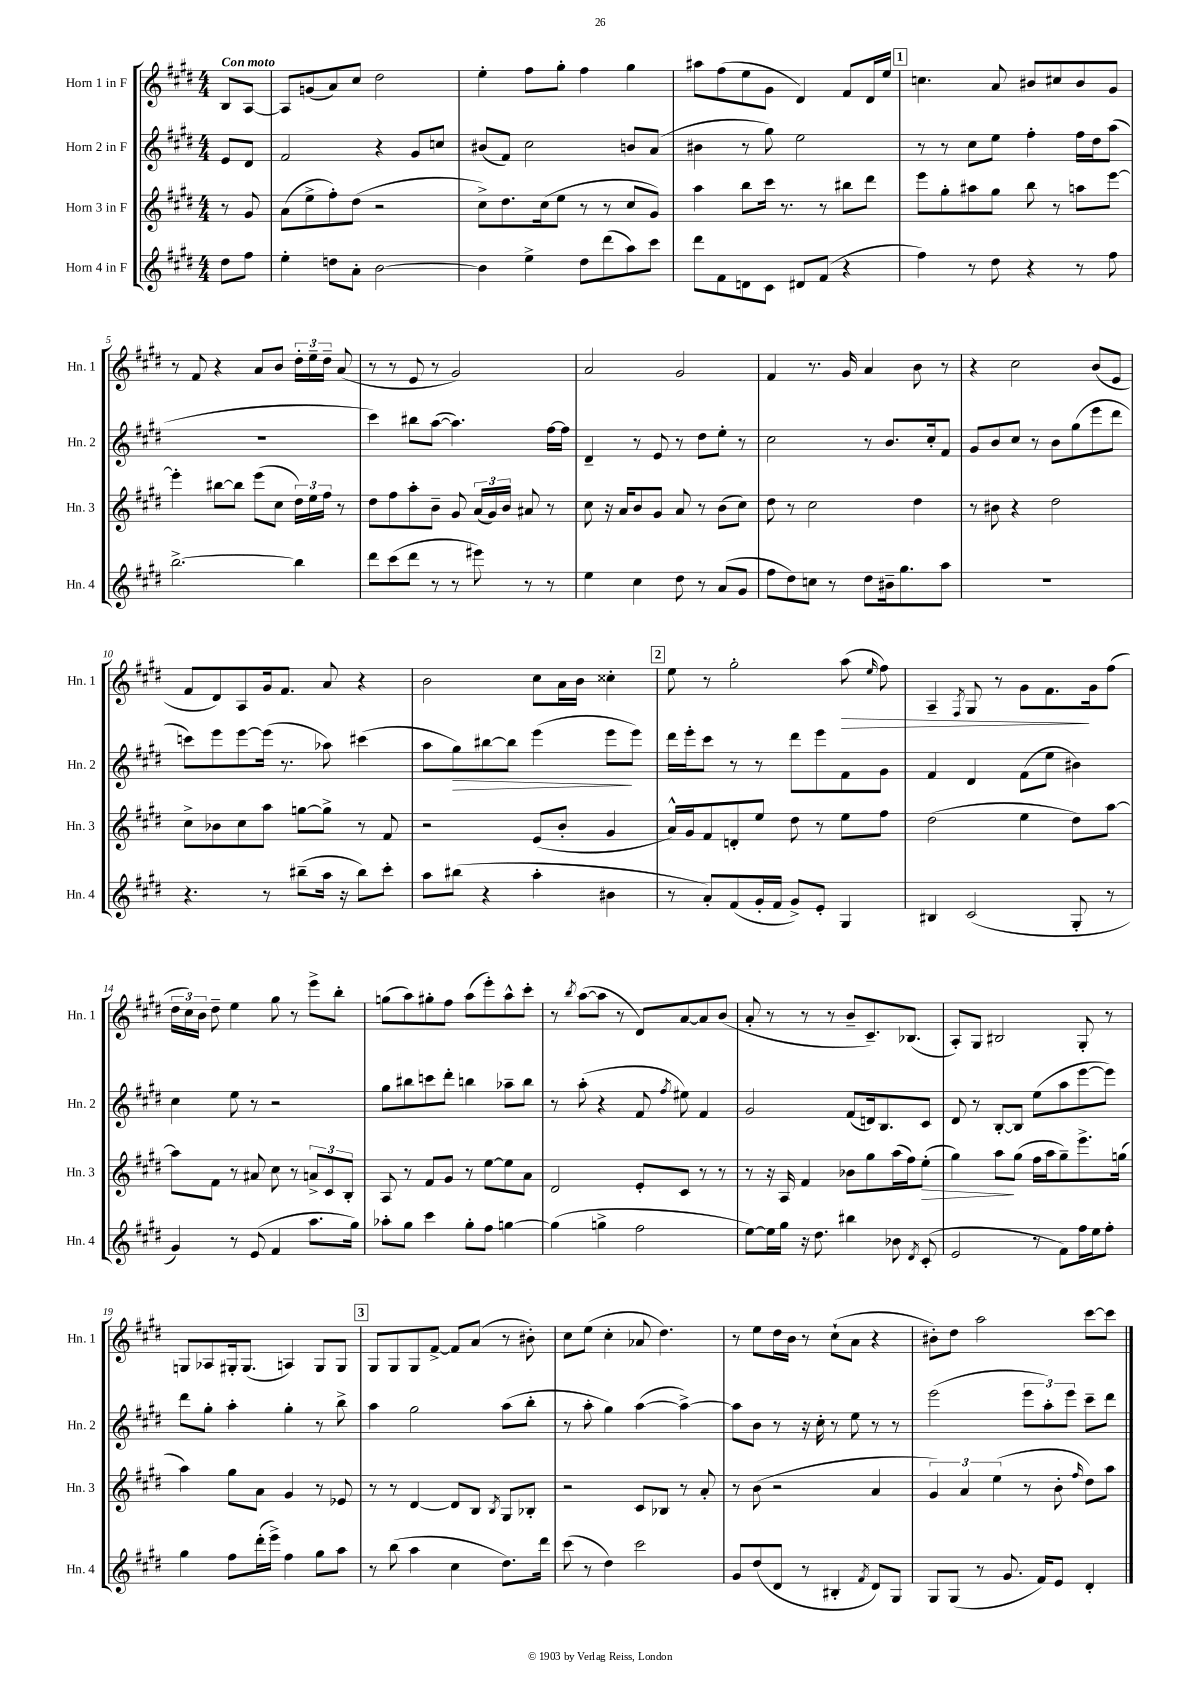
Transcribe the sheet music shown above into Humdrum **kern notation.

**kern	**kern	**dynam	**kern	**dynam	**kern	**dynam
*part4	*part3	*part3	*part2	*part2	*part1	*part1
*staff4	*staff3	*staff3	*staff2	*staff2	*staff1	*staff1
*I"Horn 4 in F	*I"Horn 3 in F	*	*I"Horn 2 in F	*	*I"Horn 1 in F	*
*I'Hn. 4	*I'Hn. 3	*	*I'Hn. 2	*	*I'Hn. 1	*
*clefG2	*clefG2	*	*clefG2	*	*clefG2	*
*k[f#c#g#d#]	*k[f#c#g#d#]	*	*k[f#c#g#d#]	*	*k[f#c#g#d#]	*
*M4/4	*M4/4	*	*M4/4	*	*M4/4	*
=	=	=	=	=	=	=
!	!	!	!	!	!LO:TX:a:B:t=Con moto	!
8dd#\L	8r	.	8e/L	.	8B/L	.
8ff#\J	8g#/	.	8d#/J	.	[8A/J	.
=1	=1	=1	=1	=1	=1	=1
4ee'\	(8a\L	.	2f#/	.	8A/L]	.
.	8ee^\	.	.	.	(8gn/	.
8ddn\L	8ff#'\)	.	.	.	8a/)	.
8a'\J	(8dd#\J	.	.	.	8cc#/J	.
[2b\	2r	.	4r	.	2dd#\	.
.	.	.	8g#/L	.	.	.
.	.	.	8ccn/J	.	.	.
=2	=2	=2	=2	=2	=2	=2
4b\]	8cc#^\L)	.	(8b#X/L	.	4ee'\	.
.	8.dd#\	.	8f#/J)	.	.	.
4ee^\	.	.	2cc#\	.	8ff#\L	.
.	(16cc#\k	.	.	.	.	.
.	8ee\J	.	.	.	8gg#'\J	.
8dd#\L	8r	.	.	.	4ff#\	.
(8ddd#\	8r	.	.	.	.	.
8aa\)	8cc#/L	.	8bn/L	.	4gg#\	.
8ccc#\J	8g#/J)	.	(8a/J	.	.	.
=3	=3	=3	=3	=3	=3	=3
8ddd#\L	4aa\	.	4b#X\	.	8aa#X\L	.
8f#\	.	.	.	.	(8ff#\	.
8dn\	8bb\L	.	8r	.	8ee\	.
8c#\J	16ccc#\Jk	.	8gg#\)	.	8g#\J	.
.	8.r	.	.	.	.	.
8d#X/L	.	.	2ee\	.	4d#/)	.
(8f#/J	8r	.	.	.	.	.
4r	8bb#X\L	.	.	.	8f#/L	.
.	8ddd#\J	.	.	.	16d#/L	.
.	.	.	.	.	16ee/JJ	.
!!LO:REH:place=s1:t=1
=4	=4	=4	=4	=4	=4	=4
4ff#\)	8eee\L	.	8r	.	4.ccn\	.
.	8gg#'\	.	8r	.	.	.
8r	8aa#X\	.	8cc#\L	.	.	.
8dd#\	8gg#\J	.	8ee\J	.	8a/	.
4r	8bb\	.	4ff#'\	.	8b#X/L	.
.	8r	.	.	.	8cc#X/	.
8r	8aan\L	.	16ff#\LL	.	8b#/	.
.	.	.	16dd#\J	.	.	.
8ff#\	[8eee\J	.	(8aa\J	.	8g#/J	.
!!LO:LB:g=z
=5	=5	=5	=5	=5	=5	=5
[2.bb^\	4eee'\]	.	1r	.	8r	.
.	.	.	.	.	8f#/	.
.	[8bb#X\L	.	.	.	4r	.
.	8bb#\J]	.	.	.	.	.
.	(8eee\L	.	.	.	8a/L	.
.	8cc#\J	.	.	.	8b/J	.
4bb\]	24dd#\LL)	.	.	.	24dd#'\LL	.
.	24ee\	.	.	.	24ee~\	.
.	24ff#\JJ	.	.	.	24dd#~\JJ	.
.	8r	.	.	.	(8a/	.
=6	=6	=6	=6	=6	=6	=6
8ddd#\L	8dd#\L	.	4ccc#\)	.	8r	.
(8ccc#\	8ff#\	.	.	.	8r	.
8ddd#\J	8aa'\	.	8bb#X\L	.	8e/	.
8r	8b~\J	.	([8aa\J	.	8r	.
8r	8g#/	.	4.aa\])	.	2g#/)	.
8eee#X\)	(24a/LL	.	.	.	.	.
.	24g#/)	.	.	.	.	.
.	24b/JJ	.	.	.	.	.
8r	8a#X/	.	.	.	.	.
8r	8r	.	[16ff#\LL	.	.	.
.	.	.	16ff#\JJ]	.	.	.
=7	=7	=7	=7	=7	=7	=7
4ee\	8cc#\	.	4d#~/	.	2a/	.
.	16r	.	.	.	.	.
.	16a/KL	.	.	.	.	.
4cc#\	8b/	.	8r	.	.	.
.	8g#/J	.	8e/	.	.	.
8dd#\	8a/	.	8r	.	2g#/	.
8r	8r	.	8dd#\L	.	.	.
(8a/L	(8b\L	.	8ee'\J	.	.	.
8g#/J	8cc#\J)	.	8r	.	.	.
=8	=8	=8	=8	=8	=8	=8
8ff#\L	8dd#\	.	2cc#\	.	4f#/	.
8dd#\)	8r	.	.	.	.	.
8ccn\J	2cc#\	.	.	.	8.r	.
8r	.	.	.	.	.	.
.	.	.	.	.	16g#/	.
8dd#\L	.	.	8r	.	4a/	.
16b#X~\k	.	.	8.b/L	.	.	.
8.gg#\	.	.	.	.	.	.
.	4dd#\	.	.	.	8b\	.
.	.	.	16cc#'/k	.	.	.
8aa\J	.	.	8f#/J	.	8r	.
=9	=9	=9	=9	=9	=9	=9
1r	8r	.	8g#/L	.	4r	.
.	8b#X\	.	8b/	.	.	.
.	4r	.	8cc#/J	.	2cc#\	.
.	.	.	8r	.	.	.
.	2dd#\	.	8b\L	.	.	.
.	.	.	(8gg#\	.	.	.
.	.	.	8eee\	.	(8b/L	.
.	.	.	8ddd#\J	.	8e/J	.
!!LO:LB:g=z
=10	=10	=10	=10	=10	=10	=10
4.r	8cc#^\L	.	8cccn\L)	.	8f#/L	.
.	8b-X\	.	8eee\	.	8d#/)	.
.	8cc#\	.	[8eee\	.	8A/	.
8r	8aa\J	.	(16eee\Jk]	.	16g#/k	.
.	.	.	8.r	.	8.f#/J	.
(8bb#X~\L	[8ggn\L	.	.	.	.	.
16aa\Jk	8gg^\J]	.	8aa-X\)	.	8a/	.
16r	.	.	.	.	.	.
8bb#\L)	8r	.	(4ccc#X\	.	4r	.
8ccc#'\J	8f#/	.	.	.	.	.
=11	=11	=11	=11	=11	=11	=11
8aa\L	2r	.	8aa\L	.	2b\	.
!	!	!	!	!LO:HP:b	!	!
(8bb#X\J	.	.	8gg#\)	>	.	.
4r	.	.	[8bb#X\	.	.	.
.	.	.	8bb#\J]	.	.	.
4aa'\	(8e/L	.	(4eee\	.	8cc#\L	.
.	8b'/J	.	.	.	16a\L	.
.	.	.	.	.	16b\JJ	.
4b#X\	4g#/	.	8eee\L	.	4cc##X'\	.
.	.	.	8eee\J)	]	.	.
!!LO:REH:place=s1:t=2
=12	=12	=12	=12	=12	=12	=12
8r	16a^^/LL)	.	16ddd#\LL	.	8ee\	.
.	16g#/J	.	16eee'\J	.	.	.
8a'/L)	8f#/	.	8ccc#\J	.	8r	.
(8f#/	8dn'/	.	8r	.	2gg#'\	.
16g#'/L	8ee/J	.	8r	.	.	.
16f#/JJ	.	.	.	.	.	.
8g#^/L)	8dd#\	.	8ddd#\L	.	.	.
8e'/J	8r	.	8eee\	.	.	.
!	!	!	!	!	!	!LO:HP:b
4G#/	8ee\L	.	8f#\	.	(8aa\	>
.	.	.	.	.	16qqee/	.
.	8ff#\J	.	8g#\J	.	8ff#\)	.
=13	=13	=13	=13	=13	=13	=13
4B#X/	(2dd#\	.	4f#/	.	4A~/	.
.	.	.	.	.	8qF#/	.
(2c#/	.	.	4d#/	.	8G#/	.
.	.	.	.	.	8r	.
.	4ee\	.	(8f#\L	.	8g#\L	.
.	.	.	8ee\J	.	8.f#\	.
8G#'/	8dd#\L)	.	4b#X\)	.	.	.
.	.	.	.	.	16g#\k	]
8r	[8aa\J	.	.	.	(8ff#\J	.
!!LO:LB:g=z
=14	=14	=14	=14	=14	=14	=14
4g#/)	8aa\L]	.	4cc#\	.	24dd#\LL	.
.	.	.	.	.	24cc#\)	.
.	.	.	.	.	24b\JJ	.
.	8f#\J	.	.	.	8dd#~\	.
8r	8r	.	8ee\	.	4ee\	.
(8e/	8a#X/	.	8r	.	.	.
4f#/	8cc#\	.	2r	.	8gg#\	.
.	8r	.	.	.	8r	.
8.aa\L	12an^/L	.	.	.	8eee^\L	.
.	12c#/	.	.	.	.	.
.	.	.	.	.	8bb'\J	.
.	12B'/J	.	.	.	.	.
16gg#\Jk)	.	.	.	.	.	.
=15	=15	=15	=15	=15	=15	=15
8aa-X'\L	8A/	.	8gg#\L	.	(8ggn\L	.
8gg#\J	8r	.	8bb#X\	.	8aa\)	.
4ccc#\	8f#/L	.	8cccn\	.	8gg#X'\	.
.	8g#/J	.	8ddd#'\J	.	8ff#\J	.
8gg#'\L	8r	.	4bbn\	.	(8aa\L	.
8ff#\J	[8ee\L	.	.	.	8eee'\)	.
[4ggn\	8ee\]	.	8aa-X~\L	.	8aa^^\	.
.	8a\J	.	8bb\J	.	8ccc#'\J	.
=16	=16	=16	=16	=16	=16	=16
(4gg\]	2d#/	.	8r	.	8r	.
.	.	.	.	.	8qbb/	.
.	.	.	(8aa'\	.	([8aa\L	.
4ggn^\	.	.	4r	.	8aa\J]	.
.	.	.	.	.	8r	.
2ff#\	8e'/L	.	8f#/	.	8d#/L)	.
.	.	.	8qff#/	.	.	.
.	8c#/J	.	8ee#X\)	.	[8a/	.
.	8r	.	4f#/	.	8a/]	.
.	8r	.	.	.	(8b/J	.
=17	=17	=17	=17	=17	=17	=17
[8ee\L)	8r	.	2g#/	.	8a'/	.
16ee\L]	16r	.	.	.	8r	.
16gg#\JJ	16A/	.	.	.	.	.
16r	4f#/	.	.	.	8r	.
8.dd#\	.	.	.	.	.	.
.	.	.	.	.	8r	.
4bb#X\	8b-X\L	.	(8f#/L	.	8b~/L	.
.	8gg#\	.	16dn/k)	.	8.c#~/)	.
.	.	.	8.B/	.	.	.
8b-X\	(16aa\L	.	.	.	.	.
.	16ff#\J)	.	.	.	(8.B-X/J	.
8qd#/	.	.	.	.	.	.
!	!	!LO:HP:b	!	!	!	!
(8c#'/	(8ee'\J	>	8c#/J	.	.	.
=18	=18	=18	=18	=18	=18	=18
2e/	4gg#\)	.	8d#/	.	8A'/L)	.
.	.	.	8r	.	8G#/J	.
.	8aa\L	.	[8B'/L	.	2B#X/	.
.	(8gg#\J	]	8B/J]	.	.	.
8r	16ff#\LL	.	(8ee\L	.	.	.
.	16aa\J	.	.	.	.	.
8f#\L)	8gg#~\)	.	8aa\	.	.	.
16ff#\L	8.eee^\	.	[8eee\	.	8G#'/	.
16ee\J	.	.	.	.	.	.
8ff#'\J	.	.	8eee\J])	.	8r	.
.	(16ggn\Jk	.	.	.	.	.
!!LO:LB:g=z
=19	=19	=19	=19	=19	=19	=19
4gg#\	4aa\)	.	8ddd#\L	.	8Gn/L	.
.	.	.	8gg#'\J	.	8A-X/	.
8ff#\L	8gg#\L	.	4aa'\	.	16G#X'/k	.
.	.	.	.	.	(8.G#/J	.
(16ddd#'\L	8a\J	.	.	.	.	.
16eee^\JJ)	.	.	.	.	.	.
4ff#\	4g#/	.	4gg#'\	.	4An/)	.
8gg#\L	8r	.	8r	.	8G#/L	.
8aa\J	8e-X/	.	8bb^\	.	8G#/J	.
!!LO:REH:place=s1:t=3
=20	=20	=20	=20	=20	=20	=20
8r	8r	.	4aa\	.	8G#/L	.
(8bb\	8r	.	.	.	8G#/	.
4aa\	[4d#/	.	2gg#\	.	8G#/	.
.	.	.	.	.	[8f#^/J	.
4cc#\	8d#/L]	.	.	.	8f#/L]	.
.	8B/J	.	.	.	(8a/J	.
.	8qB/	.	.	.	.	.
8.dd#\L)	8G#/L	.	(8aa\L	.	8r	.
.	8B-X'/J	.	8bb'\J	.	8b#X'\)	.
16ddd#\Jk	.	.	.	.	.	.
=21	=21	=21	=21	=21	=21	=21
(8ccc#\	2r	.	8r	.	8cc#\L	.
8r	.	.	8aa'\	.	(8ee\J	.
4dd#\)	.	.	4gg#\)	.	4cc#'\	.
2ccc#\	8c#/L	.	([4aa\	.	8a-X/	.
.	8B-X/J	.	.	.	4.dd#\)	.
.	8r	.	4aa^\_)	.	.	.
.	8a'/	.	.	.	.	.
=22	=22	=22	=22	=22	=22	=22
8g#/L	8r	.	8aa\L]	.	8r	.
(8dd#/	(8b\	.	8b\J	.	8ee\L	.
8d#/J	2r	.	8r	.	16dd#\L	.
.	.	.	.	.	16b\JJ	.
8r	.	.	16r	.	8r	.
.	.	.	16cc#'\	.	.	.
4B#X'/	.	.	8r	.	(8cc#`\L	.
.	.	.	8ee\	.	8a\J	.
8qf#/	.	.	.	.	.	.
8d#/L)	4a/	.	8r	.	4r	.
8G#/J	.	.	8r	.	.	.
=23	=23	=23	=23	=23	=23	=23
8G#/L	6g#/)	.	(2eee\	.	8b#X'\L)	.
(8G#/J	.	.	.	.	8dd#\J	.
.	6a/	.	.	.	.	.
8r	.	.	.	.	2aa\	.
.	(6ee\	.	.	.	.	.
8.g#/	.	.	.	.	.	.
.	8r	.	12eee\L	.	.	.
16f#/KL)	.	.	.	.	.	.
.	.	.	12aa'\)	.	.	.
8e/J	8b'\	.	.	.	.	.
.	.	.	12eee\J	.	.	.
.	16qqff#/	.	.	.	.	.
4d#'/	8dd#\L)	.	8ccc#~\L	.	[8ccc#\L	.
.	8aa\J	.	8ddd#\J	.	8ccc#\J]	.
==	==	==	==	==	==	==
*-	*-	*-	*-	*-	*-	*-
